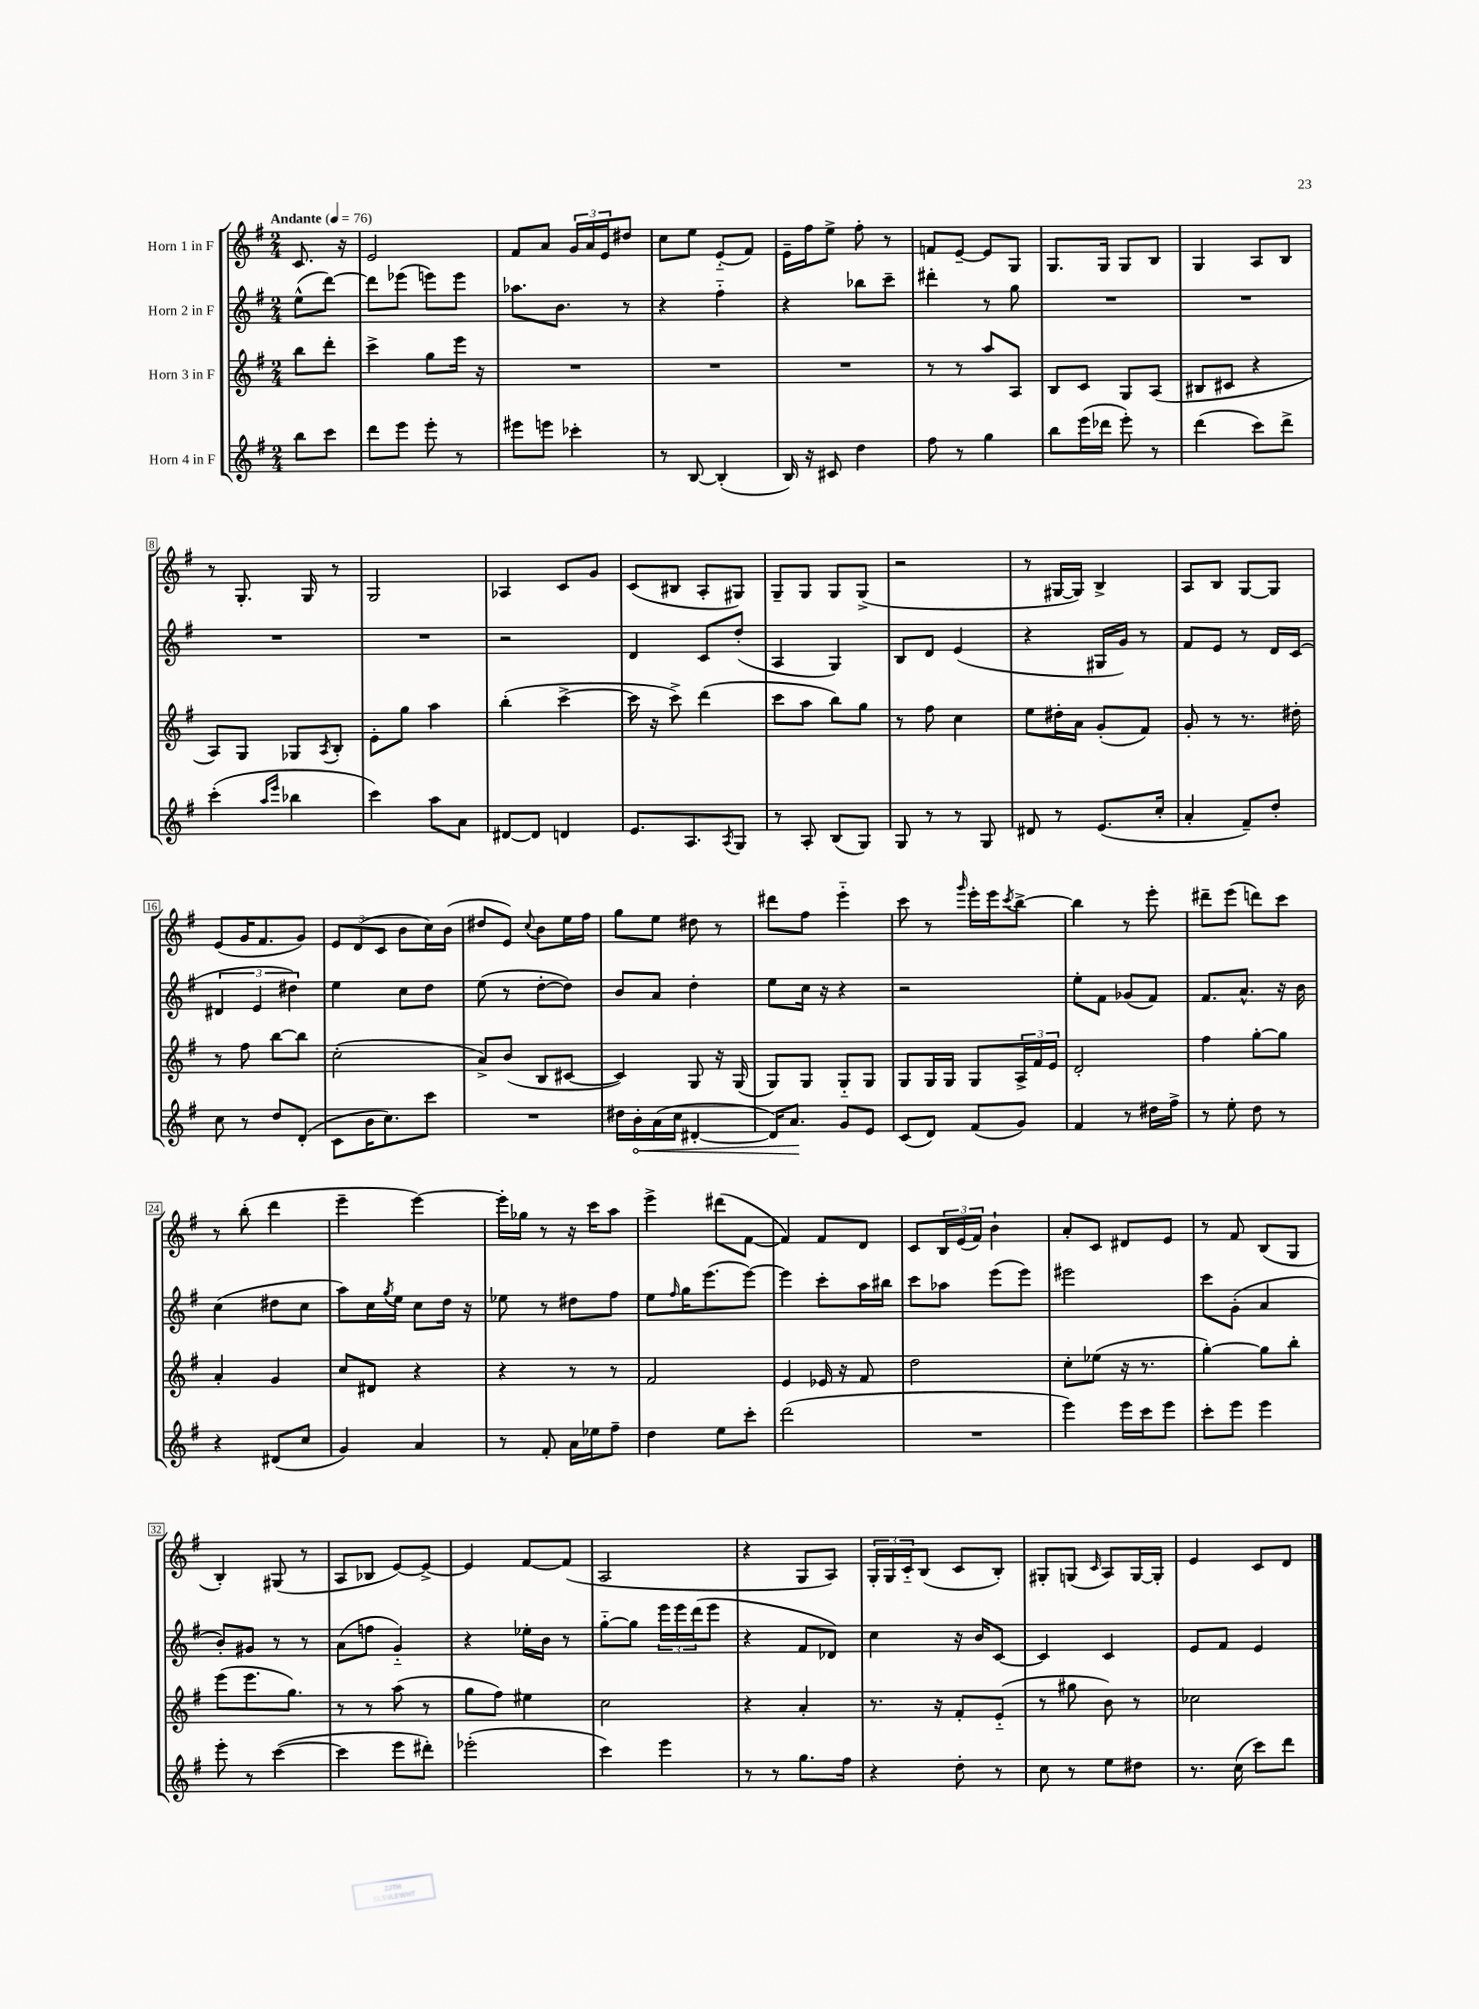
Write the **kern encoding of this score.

**kern	**dynam	**kern	**kern	**kern
*part4	*part4	*part3	*part2	*part1
*staff4	*staff4	*staff3	*staff2	*staff1
*I"Horn 4 in F	*	*I"Horn 3 in F	*I"Horn 2 in F	*I"Horn 1 in F
*clefG2	*	*clefG2	*clefG2	*clefG2
*k[f#]	*	*k[f#]	*k[f#]	*k[f#]
*M2/4	*	*M2/4	*M2/4	*M2/4
*MM76	*	*MM76	*MM76	*MM76
=	=	=	=	=
!	!	!	!	!LO:TX:a:B:t=Andante
8bb\L	.	8bb\L	(8ee^^\L	8.c/
8ccc\J	.	8ddd'\J	[8ddd\J)	.
.	.	.	.	16r
=1	=1	=1	=1	=1
8ddd\L	.	4ccc^\	8ddd\L]	2e/
8eee\J	.	.	(8eee-X\J	.
8eee'\	.	8gg\L	8eeen\L)	.
8r	.	16eee\Jk	8eee\J	.
.	.	16r	.	.
=2	=2	=2	=2	=2
8eee#X\L	.	2r	8.aa-X\L	8f#/L
8eeen\J	.	.	.	8a/J
.	.	.	8.b\J	.
4ccc-X'\	.	.	.	24g/LL
.	.	.	.	24a/
.	.	.	.	24e/J
.	.	.	8r	8dd#X/J
=3	=3	=3	=3	=3
8r	.	2r	4r	8cc\L
[8B/	.	.	.	8ee\J
(4B'/]	.	.	4ff#\	(8e/L
.	.	.	.	8f#/J)
=4	=4	=4	=4	=4
16B/)	.	2r	4r	16e~\LL
16r	.	.	.	16ff#\J
8c#X/	.	.	.	8ee^\J
4dd\	.	.	8bb-X\L	8ff#'\
.	.	.	8ccc~\J	8r
=5	=5	=5	=5	=5
8ff#\	.	8r	4ddd#X'\	8fn/L
8r	.	8r	.	[8e~/J
4gg\	.	8aa/L	8r	8e/L]
.	.	8A/J	8gg\	8G/J
=6	=6	=6	=6	=6
8bb\L	.	8B/L	2r	8.G/L
(16eee\L	.	8c/J	.	.
16ddd-X\JJ	.	.	.	16G/Jk
8eee'\)	.	8G/L	.	8G/L
8r	.	(8A/J	.	8B/J
=7	=7	=7	=7	=7
(4ddd\	.	8B#X/L	2r	4G/
.	.	8c#X/J	.	.
8ccc\L)	.	4r	.	8A/L
8ddd^\J	.	.	.	8B/J
!!LO:LB:g=z
=8	=8	=8	=8	=8
(4ccc'\	.	8A/L)	2r	8r
.	.	8G/J	.	8.G'/
16qqaa/LL	.	.	.	.
16qqeee/JJ	.	.	.	.
4bb-X\	.	8G-X/L	.	.
.	.	.	.	16G/
.	.	8qA/	.	.
.	.	8B'/J	.	8r
=9	=9	=9	=9	=9
4ccc\)	.	8e'\L	2r	2G/
.	.	8gg\J	.	.
8aa\L	.	4aa\	.	.
8a\J	.	.	.	.
=10	=10	=10	=10	=10
[8d#X/L	.	(4bb'\	2r	4A-X/
8d#/J]	.	.	.	.
4dn/	.	[4ccc^\	.	8c/L
.	.	.	.	8g/J
=11	=11	=11	=11	=11
8.e/L	.	16ccc\]	4d/	(8c/L
.	.	16r	.	.
.	.	8ccc^\)	.	8B#X/J
8.A/	.	.	.	.
.	.	(4ddd\	8c/L	8A'/L
8qA/	.	.	.	.
8G/J	.	.	(8dd'/J	8G#X/J)
=12	=12	=12	=12	=12
8r	.	8ccc\L	4A/	8G~/L
8A'/	.	8aa\J	.	8G/J
(8B/L	.	8bb\L)	4G/)	8G/L
8G/J)	.	8gg\J	.	(8G^/J
=13	=13	=13	=13	=13
8G/	.	8r	8B/L	2r
8r	.	8ff#\	8d/J	.
8r	.	4cc\	(4e/	.
8G/	.	.	.	.
=14	=14	=14	=14	=14
8d#X/	.	8ee\L	4r	8r
8r	.	16dd#X'\L	.	[16G#X/LL
.	.	16a\JJ	.	16G#/JJ])
(8.e/L	.	(8g'/L	16G#X/LL	4B^/
.	.	.	16g/JJ)	.
.	.	8f#/J)	8r	.
16cc'/Jk	.	.	.	.
=15	=15	=15	=15	=15
4a'/	.	8g'/	8f#/L	8A/L
.	.	8r	8e/J	8B/J
8f#~/L)	.	8.r	8r	[8G/L
8dd'/J	.	.	16d/LL	8G/J]
.	.	16dd#X'\	(16c/JJ	.
!!LO:LB:g=z
=16	=16	=16	=16	=16
8cc\	.	8r	6d#X/	(8e/L
8r	.	8ff#\	.	16g/K
.	.	.	6e/	.
.	.	.	.	8.f#/
8dd/L	.	[8bb\L	.	.
.	.	.	6dd#X\)	.
(8d'/J	.	8bb\J]	.	8g/J)
=17	=17	=17	=17	=17
8c\L	.	(2cc'\	4ee\	12e/L
.	.	.	.	(12d/
16b\K	.	.	.	.
.	.	.	.	12c/J
8.cc\)	.	.	.	.
.	.	.	8cc\L	8b\L
8ccc\J	.	.	8dd\J	16cc\L)
.	.	.	.	(16b\JJ
=18	=18	=18	=18	=18
2r	.	8a^/L)	(8ee\	8dd#X/L
.	.	(8b/J	8r	8e/J)
.	.	.	.	8qqcc/
.	.	8B/L	[8dd'\L	8b\L
.	.	[8c#X/J	8dd\J])	16ee\L
.	.	.	.	16ff#\JJ
=19	=19	=19	=19	=19
16dd#X\LL	.	4c#/])	8b/L	8gg\L
!	!LO:HP:b	!	!	!
16b'\	<	.	.	.
(16a\	.	.	8a/J	8ee\J
16cc\JJ	.	.	.	.
[4d#X'/	.	8G/	4dd'\	8dd#X\
.	.	16r	.	8r
.	.	(16G/	.	.
=20	=20	=20	=20	=20
16d#/KL])	.	8G/L)	8ee\L	8ddd#X\L
8.a/J	.	.	.	.
.	.	8G/J	16cc\Jk	8ff#\J
.	.	.	16r	.
8g/L	[	8G/L	4r	4eee\
8e/J	.	8G/J	.	.
=21	=21	=21	=21	=21
(8c/L	.	8G/L	2r	8ccc\
8d/J)	.	16G/L	.	8r
.	.	16G/JJ	.	.
.	.	.	.	16qqggg/
(8f#/L	.	8G/L	.	16eee'\LL
.	.	.	.	16eee\J
.	.	.	.	8qccc/
8g/J)	.	24A^/L	.	[8bb^\J
.	.	24f#/	.	.
.	.	24e/JJ	.	.
=22	=22	=22	=22	=22
4f#/	.	2d'/	8ee'\L	4bb\]
.	.	.	8f#\J	.
8r	.	.	(8g-X/L	8r
16dd#X\LL	.	.	8f#/J)	8eee'\
16ff#^\JJ	.	.	.	.
=23	=23	=23	=23	=23
8r	.	4ff#\	8.f#/L	8ddd#X~\L
8ee'\	.	.	.	(8eee\J
.	.	.	8.a^^/J	.
8dd\	.	[8gg'\L	.	8dddn\L)
8r	.	8gg\J]	16r	8ccc\J
.	.	.	16b\	.
!!LO:LB:g=z
=24	=24	=24	=24	=24
4r	.	4a'/	(4cc\	8r
.	.	.	.	(8bb'\
(8d#X/L	.	4g/	8dd#X\L	4ddd\
8cc/J	.	.	8cc\J	.
=25	=25	=25	=25	=25
4g/)	.	8cc/L	8aa\L)	4eee~\
.	.	8d#X/J	16cc\L	.
.	.	.	8qgg/	.
.	.	.	16ee\JJ	.
4a/	.	4r	8cc\L	[4eee\)
.	.	.	16dd\Jk	.
.	.	.	16r	.
=26	=26	=26	=26	=26
8r	.	4r	8ee-X\	16eee'\LL]
.	.	.	.	16gg-X\JJ
8f#'/	.	.	8r	8r
16a\LL	.	8r	8dd#X\L	16r
16ee-X\J	.	.	.	16ccc\KL
8ff#~\J	.	8r	8ff#\J	8aa\J
=27	=27	=27	=27	=27
4dd\	.	2f#/	8ee\L	4eee^\
.	.	.	16qqff#/	.
.	.	.	16gg\K	.
.	.	.	(8.eee\	.
8ee\L	.	.	.	(8ddd#X\L
8ccc'\J	.	.	[8eee\J)	[8f#\J
=28	=28	=28	=28	=28
(2ddd\	.	4e/	4eee\]	4f#/])
.	.	16e-X/	8ccc'\L	8f#/L
.	.	16r	.	.
.	.	8f#/	16aa\L	8d/J
.	.	.	16bb#X\JJ	.
=29	=29	=29	=29	=29
2r	.	2dd\	8ccc\L	8c/L
.	.	.	8aa-X\J	24B/L
.	.	.	.	(24e/
.	.	.	.	24f#/JJ)
.	.	.	(8eee\L	4b`\
.	.	.	8eee\J)	.
=30	=30	=30	=30	=30
4eee\)	.	8cc'\L	2eee#X\	8a'/L
.	.	(8ee-X\J	.	8c/J
16eee\LL	.	16r	.	8d#X/L
16ccc\J	.	8.r	.	.
8eee\J	.	.	.	8e/J
=31	=31	=31	=31	=31
8ccc'\L	.	[4gg'\)	8ccc\L	8r
8eee\J	.	.	(8g'\J	8f#/
4eee\	.	8gg\L]	4a/	(8B/L
.	.	8bb'\J	.	8G/J
!!LO:LB:g=z
=32	=32	=32	=32	=32
8eee'\	.	(8eee\L	8b'/L)	4B'/)
8r	.	8.eee\	8g#X/J	.
([4ccc\	.	.	8r	(8G#X/
.	.	8.gg\J)	.	.
.	.	.	8r	8r
=33	=33	=33	=33	=33
4ccc\]	.	8r	(8a\L	8A/L
.	.	8r	8ffn\J	8B-X/J
8eee\L	.	(8aa\	4g/)	[8e/L)
8ddd#X'\J)	.	8r	.	8e^/J_
=34	=34	=34	=34	=34
(2eee-X'\	.	8gg\L	4r	4e/]
.	.	8ff#\J)	.	.
.	.	4ee#X\	16ee-X'\LL	[8f#/L
.	.	.	16b\JJ	.
.	.	.	8r	(8f#/J]
=35	=35	=35	=35	=35
4ccc\)	.	2cc\	[8gg\L	2A/
.	.	.	8gg\J]	.
4eee\	.	.	24eee\LL	.
.	.	.	24eee\	.
.	.	.	(24ddd\J	.
.	.	.	8eee\J	.
=36	=36	=36	=36	=36
8r	.	4r	4r	4r
8r	.	.	.	.
8.gg\L	.	4a'/	8f#/L	8G/L
.	.	.	8d-X/J)	8A/J)
16ff#\Jk	.	.	.	.
=37	=37	=37	=37	=37
4r	.	8.r	4cc\	24G'/LL
.	.	.	.	24G/
.	.	.	.	24c/J
.	.	.	.	(8B/J
.	.	16r	.	.
8dd'\	.	8f#'/L	16r	8c/L
.	.	.	16b/KL	.
8r	.	(8e/J	[8c/J	8B'/J)
=38	=38	=38	=38	=38
8cc\	.	8r	4c/]	8G#X'/L
8r	.	8gg#X\	.	(8Gn/J
.	.	.	.	16qqc/
8ee\L	.	8b\)	4c/	8A/L)
8dd#X\J	.	8r	.	[16G/L
.	.	.	.	16G'/JJ]
=39	=39	=39	=39	=39
8.r	.	2cc-X\	8e/L	4e/
.	.	.	8f#/J	.
(16cc\	.	.	.	.
8ccc\L)	.	.	4e/	8c/L
8ddd\J	.	.	.	8d/J
==	==	==	==	==
*-	*-	*-	*-	*-
